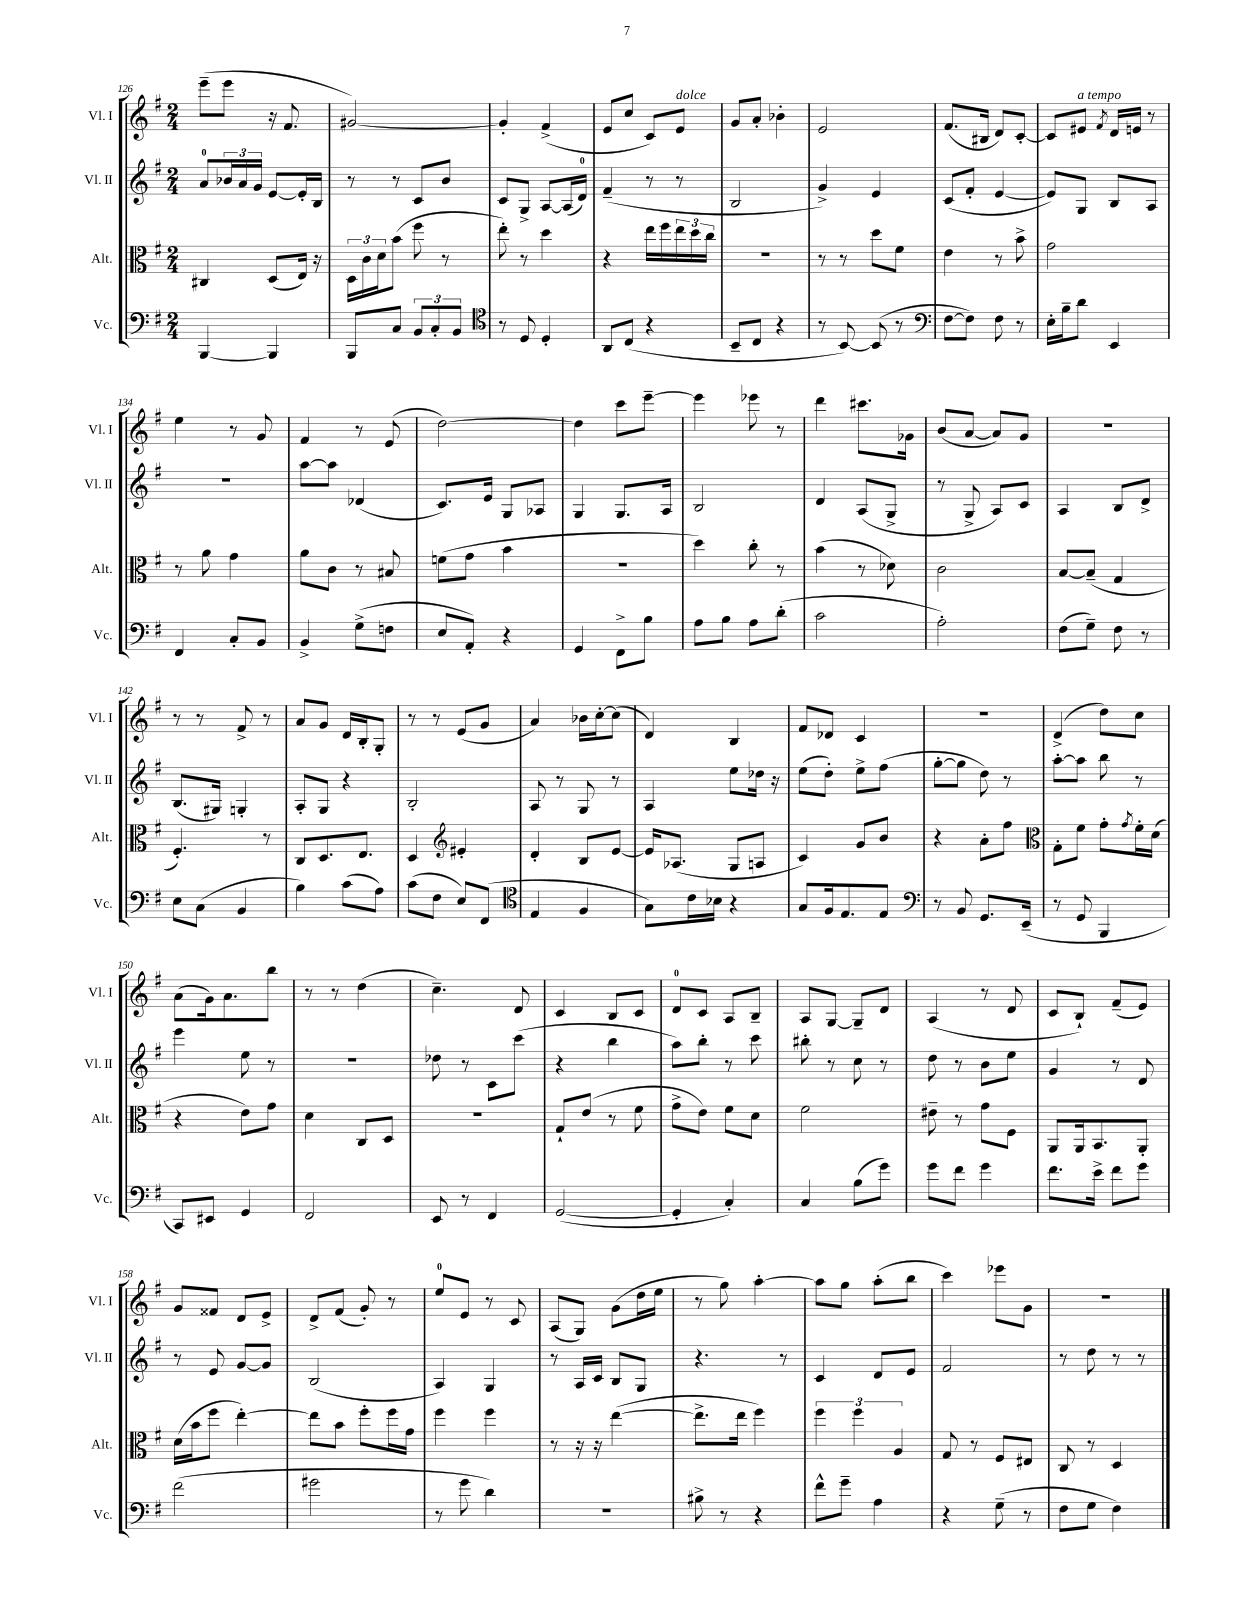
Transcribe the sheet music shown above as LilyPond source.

<<
\new StaffGroup <<
\new Staff = "s0" \with { instrumentName = "Vl. I" shortInstrumentName = "Vl. I" } {
    \clef treble \key g \major \numericTimeSignature \time 2/4
    e'''8--( e'''8 r16 fis'8. |
    gis'2~) |
    gis'4-. fis'4->( |
    e'8 c''8 c'8) e'8^\markup { \italic "dolce" } |
    g'8 a'8-. bes'4-. |
    e'2 |
    fis'8.( bis16 d'8) c'8~-. |
    c'8 eis'8^\markup { \italic "a tempo" } \acciaccatura { fis'8 } d'16 e'16 r8 |
    e''4 r8 g'8 |
    fis'4 r8 e'8( |
    d''2~) |
    d''4 c'''8 e'''8~-- |
    e'''4 ees'''8 r8 |
    d'''4 cis'''8. ges'16 |
    b'8( a'8~ a'8) g'8 |
    R2 |
    r8 r8 fis'8-> r8 |
    a'8 g'8 d'16 b16-. g8-. |
    r8 r8 e'8( g'8 |
    a'4) bes'16 c''16~-. c''8( |
    d'4) b4 |
    fis'8 des'8 c'4 |
    r2 |
    d'4->( d''8) c''8 |
    a'8( g'16) a'8. b''8 |
    r8 r8 d''4( |
    c''4.--) d'8 |
    c'4 b8 c'8 |
    d'8-0 c'8 a8 b8-- |
    a8 g8~ g8-- d'8 |
    a4( r8 d'8 |
    c'8 b8-!) fis'8--( e'8) |
    g'8 fisis'8 d'8 e'8-> |
    d'8-> fis'8( g'8-.) r8 |
    e''8-0 e'8 r8 c'8 |
    a8( g8) g'8( d''16 e''16 |
    r8 g''8) a''4~-. |
    a''8 g''8 a''8-.( b''8 |
    c'''4) ees'''8 g'8 |
    r2 \bar "|." |
}
\new Staff = "s1" \with { instrumentName = "Vl. II" shortInstrumentName = "Vl. II" } {
    \clef treble \key g \major \numericTimeSignature \time 2/4
    a'8-0 \tuplet 3/2 { bes'16 a'16 g'16 } e'8~ e'16-. b16 |
    r8 r8 c'8 b'8 |
    c'8 g8-> a8~ a16( d'16-0) |
    fis'4--( r8 r8 |
    b2 |
    g'4->) e'4 |
    c'8( fis'8-. e'4~ |
    e'8) g8 b8 a8 |
    R2 |
    a''8~ a''8 des'4( |
    c'8.) e'16 g8 aes8 |
    g4 g8. a16 |
    b2 |
    d'4 a8( g8-> |
    r8 g8-> a8) c'8 |
    a4 b8 d'8-> |
    b8.( gis16) g4-. |
    a8-. g8 r4 |
    b2-. |
    a8 r8 g8 r8 |
    a4 e''8 des''16 r16 |
    e''8( d''8-.) e''8-> fis''8( |
    g''8~-. g''8 d''8) r8 |
    a''8~-. a''8 b''8 r8 |
    e'''4 e''8 r8 |
    r2 |
    des''8 r8 c'8 c'''8( |
    r4 b''4 |
    a''8) b''8-. r8 c'''8 |
    bis''8-. r8 c''8 r8 |
    d''8 r8 b'8 e''8 |
    g'4 r8 d'8 |
    r8 e'8 g'8~ g'8 |
    b2( |
    a4) g4 |
    r8 a16 c'16 b8 g8 |
    r4. r8 |
    c'4 d'8 e'8 |
    fis'2 |
    r8 d''8 r8 r8 \bar "|." |
}
\new Staff = "s2" \with { instrumentName = "Alt." shortInstrumentName = "Alt." } {
    \clef alto \key g \major \numericTimeSignature \time 2/4
    cis4 d8( e16) r16 |
    \tuplet 3/2 { d16 c'16 d'16 } b'8( fis''8 r8 |
    e''8-.) r8 d''4 |
    r4 e''16 fis''16 \tuplet 3/2 { e''16 d''16 c''16 } |
    r2 |
    r8 r8 d''8 fis'8 |
    e'4 r8 b'8-> |
    g'2 |
    r8 a'8 g'4 |
    a'8 c'8 r8 bis8 |
    f'8( g'8 b'4 |
    r2 |
    d''4) c''8-. r8 |
    b'4( r8 des'8) |
    c'2 |
    b8~ b8--( g4 |
    fis4.-.) r8 |
    c8 d8. e8. |
    d4 \clef treble eis'4-. |
    d'4-. b8 e'8~ |
    e'16 aes8.( g8 a8 |
    c'4) g'8 b'8 |
    r4 a'8-. fis''8 |
    \clef alto g8-. fis'8 g'8-. \acciaccatura { g'8 } fis'16-. d'16( |
    r4 e'8) g'8 |
    d'4 c8 d8 |
    r2 |
    g8-! e'8( r8 fis'8 |
    g'8-> e'8) fis'8 d'8 |
    fis'2 |
    eis'8-- r8 g'8 fis8 |
    a,8 a,16 b,8. a,8-. |
    d'16( b'16 fis''8 e''4~-.) |
    e''8 b'8 fis''8-. fis''16 g'16 |
    fis''4 fis''4 |
    r8 r16 r16 e''4~( |
    e''8.-> e''16 fis''4) |
    \tuplet 3/2 { fis''4 fis''4 a4 } |
    g8 r8 fis8 eis8 |
    c8 r8 d4 \bar "|." |
}
\new Staff = "s3" \with { instrumentName = "Vc." shortInstrumentName = "Vc." } {
    \clef bass \key g \major \numericTimeSignature \time 2/4
    b,,4~ b,,4 |
    b,,8 c8 \tuplet 3/2 { b,8 c8-. b,8 } |
    \clef tenor r8 d8 d4-. |
    a,8 c8( r4 |
    b,8-- c8 r4 |
    r8 b,8~) b,8( r8 |
    \clef bass fis8~ fis8) fis8 r8 |
    e16-. b16-- d'8 e,4 |
    fis,4 c8-. b,8 |
    b,4-> g8->( f8 |
    e8 a,8-.) r4 |
    g,4 fis,8-> b8 |
    a8 b8 a8 d'8-.( |
    c'2 |
    a2-.) |
    fis8( g8--) fis8 r8 |
    e8 c8( b,4 |
    b4) c'8( a8) |
    c'8( fis8 e8) fis,8( |
    \clef tenor e4 fis4 |
    g8) c'16 bes16 r4 |
    g8 fis16 e8. e8 |
    \clef bass r8 b,8 g,8. e,16--( |
    r8 g,8 b,,4 |
    c,8) eis,8 g,4 |
    fis,2 |
    e,8 r8 fis,4 |
    g,2~( |
    g,4-. c4-.) |
    c4 b8( g'8) |
    g'8 fis'8 g'4 |
    fis'8. e'16-> fis'8 g'8 |
    fis'2( |
    gis'2 |
    r8 g'8 d'4) |
    R2 |
    bis8-> r8 r4 |
    fis'8-^ g'8-- a4 |
    r4 g8--( r8 |
    fis8 g8 fis4) \bar "|." |
}
>>
>>
\layout { \context { \Score currentBarNumber = #126 } }
